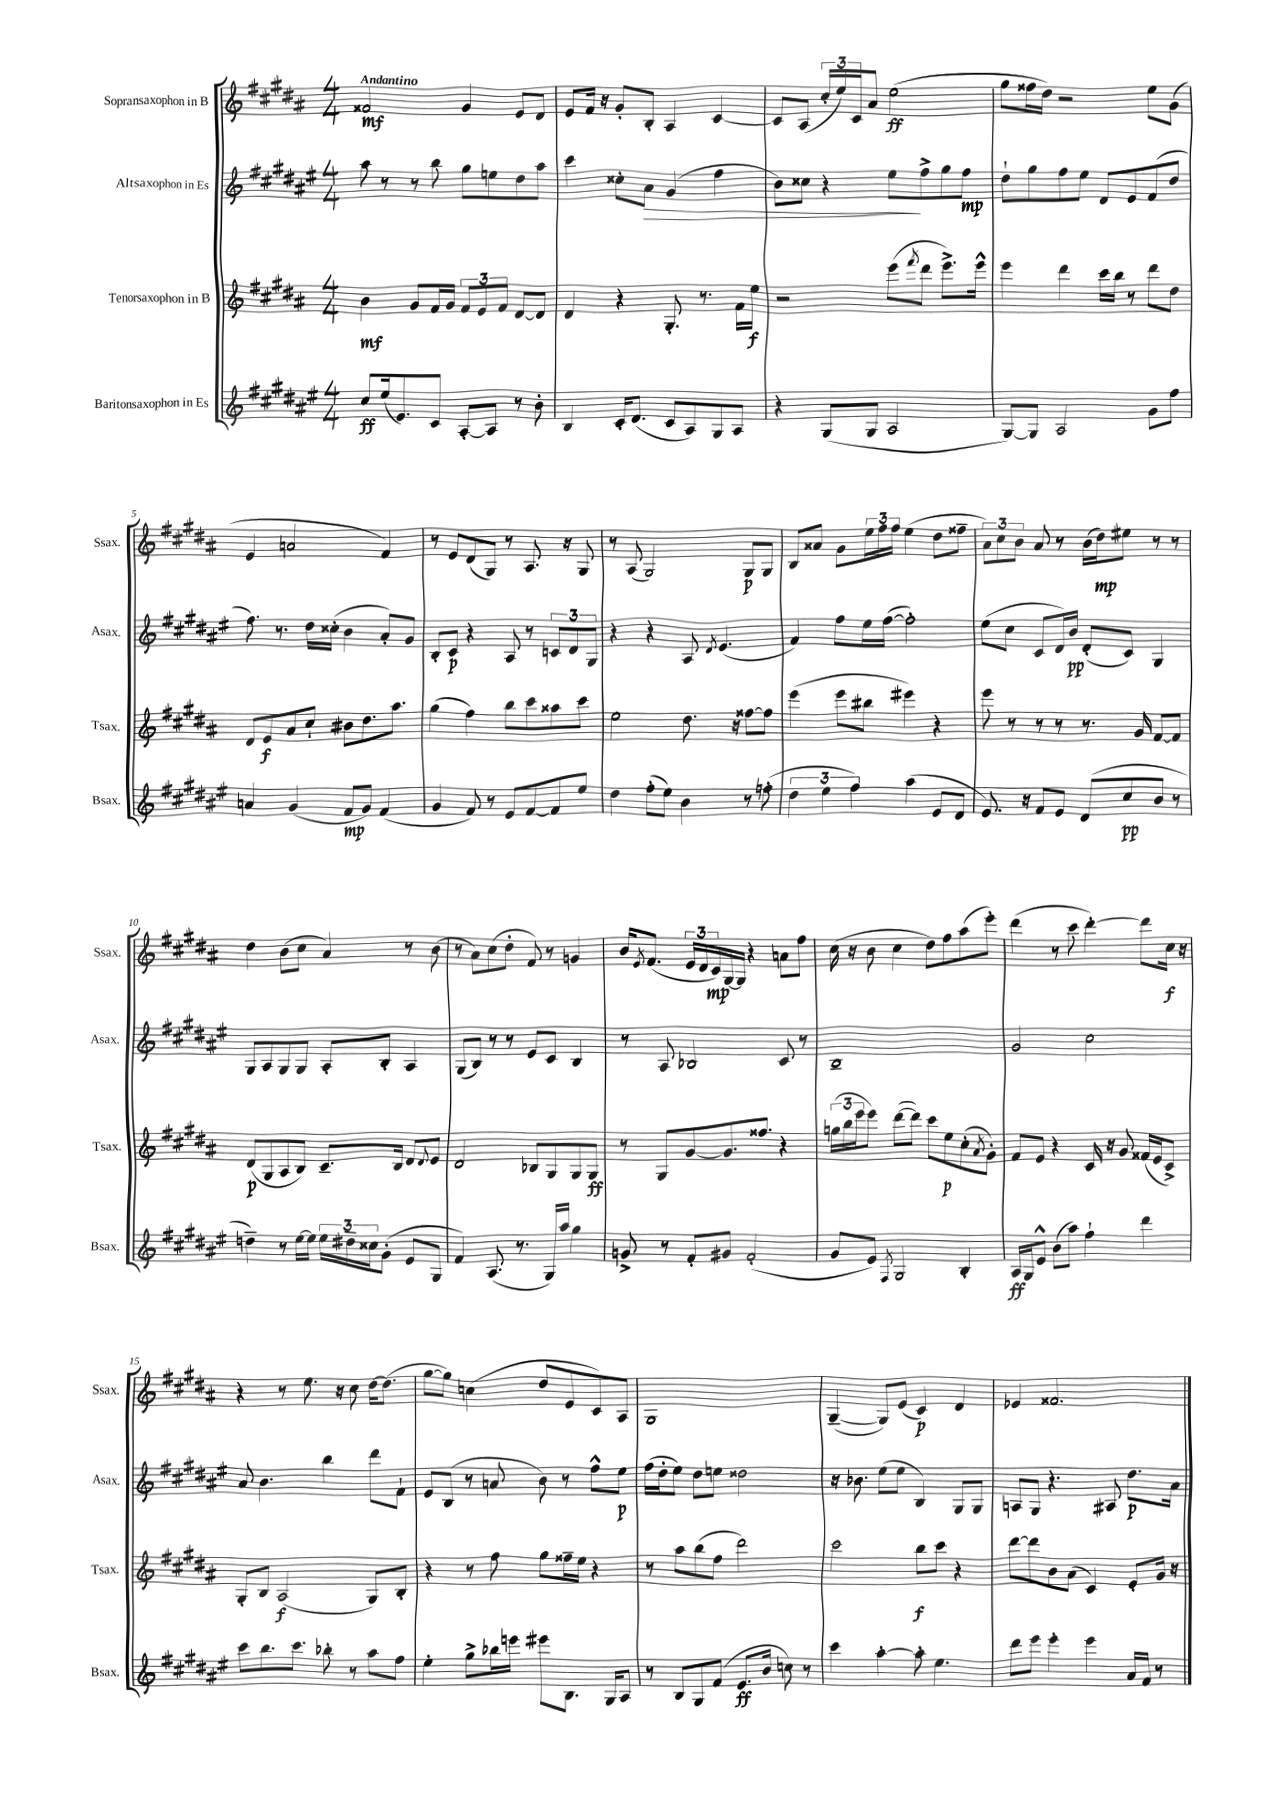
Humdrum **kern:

**kern	**dynam	**kern	**dynam	**kern	**dynam	**kern	**dynam
*part4	*part4	*part3	*part3	*part2	*part2	*part1	*part1
*staff4	*staff4	*staff3	*staff3	*staff2	*staff2	*staff1	*staff1
*I"Baritonsaxophon in Es	*	*I"Tenorsaxophon in B	*	*I"Altsaxophon in Es	*	*I"Sopransaxophon in B	*
*I'Bsax.	*	*I'Tsax.	*	*I'Asax.	*	*I'Ssax.	*
*clefG2	*	*clefG2	*	*clefG2	*	*clefG2	*
*k[f#c#g#d#a#e#]	*	*k[f#c#g#d#a#]	*	*k[f#c#g#d#a#e#]	*	*k[f#c#g#d#a#]	*
*M4/4	*	*M4/4	*	*M4/4	*	*M4/4	*
=1	=1	=1	=1	=1	=1	=1	=1
!	!	!	!	!	!	!LO:TX:a:B:t=Andantino	!
8cc#/L	ff	4b\	mf	8aa#\	.	2f##X/	mf
(16ee#/k	.	.	.	8r	.	.	.
8.e#/)	.	.	.	.	.	.	.
.	.	8g#/L	.	8r	.	.	.
8c#/J	.	16f#/L	.	8bb\	.	.	.
.	.	16g#/JJ	.	.	.	.	.
[8A#'/L	.	12f#/L	.	8gg#\L	.	4g#/	.
.	.	12e/	.	.	.	.	.
8A#/J]	.	.	.	8een\	.	.	.
.	.	12f#/J	.	.	.	.	.
8r	.	[8d#/L	.	8dd#\	.	8e/L	.
8b'\	.	8d#/J]	.	8aa#\J	.	8d#/J	.
=2	=2	=2	=2	=2	=2	=2	=2
4B/	.	4d#/	.	4ccc#\	.	8e/L	.
.	.	.	.	.	.	16f#/Jk	.
.	.	.	.	.	.	16r	.
16c#'/KL	.	4r	.	8cc##X'\L	.	8g#'/L	.
(8.d#/J	.	.	.	.	.	.	.
!	!	!	!	!	!LO:HP:b	!	!
.	.	.	.	8a#\J	>	8B'/J	.
8c#/L	.	8.G#'/	.	(4g#/	.	4A#/	.
8A#/)	.	.	.	.	.	.	.
.	.	8.r	.	.	.	.	.
8G#/	.	.	.	4ff#\	.	[4c#/	.
8A#/J	.	16f#\LL	.	.	.	.	.
.	.	16ee\JJ	f	.	.	.	.
=3	=3	=3	=3	=3	=3	=3	=3
4r	.	2r	.	8b\L)	.	8c#/L]	.
.	.	.	.	8cc##X\J	.	(8A#/J	.
(8G#/L	.	.	.	4r	.	24cc#'/LL	.
.	.	.	.	.	.	24ee/)	.
.	.	.	.	.	.	24c#/J	.
8G#/J	.	.	.	.	.	8a#/J	.
2A#/	.	(8eee\L	.	8ee#\L	.	(2ee\	ff
.	.	8qfff#/	.	.	.	.	.
.	.	8ddd#\J	.	8ff#^\	]	.	.
.	.	8.eee^\L)	.	8gg#\	.	.	.
.	.	.	.	8ff#\J	mp	.	.
.	.	16eee^^\Jk	.	.	.	.	.
=4	=4	=4	=4	=4	=4	=4	=4
[8G#/L)	.	4eee\	.	8dd#`\L	.	8gg#\L	.
8G#/J]	.	.	.	8gg#\	.	16ff##X\L	.
.	.	.	.	.	.	16dd#\JJ)	.
2A#/	.	4ddd#\	.	8ff#\	.	2r	.
.	.	.	.	8ee#\J	.	.	.
.	.	16ccc#\LL	.	8d#/L	.	.	.
.	.	16bb\JJ	.	.	.	.	.
.	.	8r	.	8e#/	.	.	.
8g#\L	.	8ddd#\L	.	(8f#/	.	8ee\L	.
8ff#\J	.	8dd#\J	.	8dd#/J	.	(8g#\J	.
!!LO:LB:g=z
=5	=5	=5	=5	=5	=5	=5	=5
4an/	.	8d#/L	.	8.ff#\)	.	4e/	.
.	.	8e/	f	.	.	.	.
.	.	.	.	8.r	.	.	.
(4g#/	.	8a#/	.	.	.	2an/	.
.	.	8cc#`/J	.	16dd#\LL	.	.	.
.	.	.	.	(16cc##X'\JJ	.	.	.
8f#/L	mp	8b#X\L	.	4b\	.	.	.
8g#/J)	.	8.dd#\	.	.	.	.	.
(4f#/	.	.	.	8a#'/L)	.	4f#/)	.
.	.	8.aa#\J	.	.	.	.	.
.	.	.	.	8g#/J	.	.	.
=6	=6	=6	=6	=6	=6	=6	=6
4g#/	.	(4gg#\	.	8B'/L	.	8r	.
.	.	.	.	8c#/J	p	8e/L	.
8f#/)	.	4ff#\)	.	4r	.	(8d#/	.
8r	.	.	.	.	.	8G#/J)	.
8e#/L	.	8bb\L	.	8A#/	.	8r	.
[8f#/	.	8ccc#\	.	8r	.	8.A#/	.
8f#/]	.	8aa##X\	.	12cn/L	.	.	.
.	.	.	.	.	.	16r	.
.	.	.	.	12d#/	.	.	.
8ee#/J	.	8ccc#\J	.	.	.	8G#/	.
.	.	.	.	12G#/J	.	.	.
=7	=7	=7	=7	=7	=7	=7	=7
4dd#\	.	2ee\	.	4r	.	8r	.
.	.	.	.	.	.	(8A#/	.
(8ff#'\L	.	.	.	4r	.	2G#/)	.
8ee#\J)	.	.	.	.	.	.	.
4b\	.	8.dd#\	.	8A#/	.	.	.
.	.	.	.	8qd#/	.	.	.
.	.	.	.	(4.e#/	.	.	.
.	.	16r	.	.	.	.	.
8r	.	[8ff##X\L	.	.	.	8G#/L	p
(8ffn'\	.	8ff##\J]	.	.	.	8G#/J	.
=8	=8	=8	=8	=8	=8	=8	=8
6dd#\	.	(4eee\	.	4f#/)	.	8B/L	.
.	.	.	.	.	.	8a##X/J	.
6ee#\	.	.	.	.	.	.	.
.	.	8eee\L	.	8ff#\L	.	8g#\L	.
6ff#\)	.	.	.	.	.	.	.
.	.	8bb#X\J	.	16ee#\L	.	24ee\L	.
.	.	.	.	.	.	24ff#\	.
.	.	.	.	([16ff#\JJ	.	.	.
.	.	.	.	.	.	24ff#\JJ	.
(4aa#\	.	4eee#X\)	.	2ff#'\])	.	(4ee\	.
8e#/L	.	4r	.	.	.	8dd#\L	.
8d#/J	.	.	.	.	.	8ff##X~\J	.
=9	=9	=9	=9	=9	=9	=9	=9
8.e#/)	.	8eee\	.	(8ee#\L	.	12a#\L)	.
.	.	.	.	.	.	12cc#\	.
.	.	8r	.	8cc#\J	.	.	.
.	.	.	.	.	.	12b\J	.
16r	.	.	.	.	.	.	.
8f#/L	.	8r	.	8c#/L	.	8a#/	.
8e#/J	.	8r	.	16d#/L)	.	8r	.
.	.	.	.	16b/JJ	pp	.	.
(8d#/L	.	8.r	.	(8d#'/L	.	(16b\LL	.
.	.	.	.	.	.	16dd#\J)	mp
8cc#/	pp	.	.	8c#/J)	.	8ee#X\J	.
.	.	16g#/	.	.	.	.	.
8b/J	.	[8f#/L	.	4G#/	.	8r	.
8r	.	8f#/J]	.	.	.	8r	.
!!LO:LB:g=z
=10	=10	=10	=10	=10	=10	=10	=10
4ddn~\)	.	(8d#/L	p	8G#/L	.	4dd#\	.
.	.	8G#/	.	8A#/	.	.	.
8r	.	8A#/	.	8G#/	.	(8b\L	.
[16ee#\LL	.	8B/J)	.	8G#/J	.	8cc#\J	.
16ee#\JJ]	.	.	.	.	.	.	.
24ee#\LL	.	8.c#~/L	.	8A#'/L	.	4a#/)	.
24dd#X~\	.	.	.	.	.	.	.
24cc##X\J	.	.	.	.	.	.	.
(8g#'\J	.	.	.	8B'/J	.	.	.
.	.	16B/Jk	.	.	.	.	.
8e#/L	.	8d#/L	.	4A#/	.	8r	.
.	.	8qqd#/	.	.	.	.	.
8G#/J	.	8e/J	.	.	.	(8b\	.
=11	=11	=11	=11	=11	=11	=11	=11
4f#/)	.	2d#/	.	(8G#/L	.	8r	.
.	.	.	.	8B/J)	.	8a#\L)	.
(8.A#/	.	.	.	8r	.	(8cc#\	.
.	.	.	.	8r	.	8dd#'\J	.
8.r	.	.	.	.	.	.	.
.	.	8B-X/L	.	8e#/L	.	8f#/)	.
16G#/LL)	.	8G#/	.	8c#/J	.	8r	.
16aa#/JJ	.	.	.	.	.	.	.
4gg#\	.	8G#/	.	4B/	.	4gn/	.
.	.	8G#/J	ff	.	.	.	.
=12	=12	=12	=12	=12	=12	=12	=12
8gn^/	.	8r	.	8r	.	16b/KL	.
.	.	.	.	.	.	8qe/	.
.	.	.	.	.	.	(8.f#/J	.
8r	.	8G#/L	.	8A#/	.	.	.
8f#'/L	.	[8g#/	.	2B-X/	.	24e/LL	.
.	.	.	.	.	.	24d#/	.
.	.	.	.	.	.	24c#/)	mp
8g#X/J	.	8.g#/]	.	.	.	[16G#/	.
.	.	.	.	.	.	16G#/JJ]	.
(2f#'/	.	.	.	.	.	4r	.
.	.	8.ff##X/J	.	.	.	.	.
.	.	4r	.	8c#/	.	8an\L	.
.	.	.	.	8r	.	8ff#\J	.
=13	=13	=13	=13	=13	=13	=13	=13
8g#/L	.	(24ggn\LL	.	1B~	.	(16cc#\	.
.	.	24bb\	.	.	.	.	.
.	.	.	.	.	.	16r	.
.	.	24eee\J	.	.	.	.	.
8e#/J)	.	8eee\J)	.	.	.	8b\	.
8qF#/	.	.	.	.	.	.	.
2G#/	.	([8ddd#\L	.	.	.	4cc#\	.
.	.	8ddd#\J])	.	.	.	.	.
.	.	8ccc#\L	.	.	.	8dd#\L)	.
.	.	8ee\	p	.	.	8ff#\	.
4B'/	.	(8cc#'\	.	.	.	(8aa#\	.
.	.	8qa#/	.	.	.	.	.
.	.	8g#'\J)	.	.	.	8eee'\J)	.
=14	=14	=14	=14	=14	=14	=14	=14
16A#/LL	ff	8f#/L	.	2g#/	.	(4ddd#\	.
16G#/J	.	.	.	.	.	.	.
8e#^^/J	.	8e/J	.	.	.	.	.
(8b\L	.	4r	.	.	.	8r	.
8aa#\J)	.	.	.	.	.	8ccc#\	.
4ff#`\	.	16c#/	.	2cc#\	.	[4ddd#'\)	.
.	.	16r	.	.	.	.	.
.	.	8g#/	.	.	.	.	.
4ddd#\	.	(16f##X/LL	.	.	.	8ddd#\L]	.
.	.	16e/J	.	.	.	.	.
.	.	8c#^/J)	.	.	.	16cc#\Jk	f
.	.	.	.	.	.	16r	.
!!LO:LB:g=z
=15	=15	=15	=15	=15	=15	=15	=15
8ccc#\L	.	8G#'/L	.	8a#/	.	4r	.
8.bb\	.	8B/J	.	4.b\	.	.	.
.	.	(2A#/	f	.	.	8r	.
8.ccc#\J	.	.	.	.	.	.	.
.	.	.	.	.	.	8.ee\	.
8bb-X'\	.	.	.	4bb\	.	.	.
.	.	.	.	.	.	16r	.
8r	.	.	.	.	.	8cc#\	.
8aa#\L	.	8G#/L)	.	8ddd#\L	.	[16dd#\KL	.
.	.	.	.	.	.	(8.dd#\J]	.
8ff#\J	.	8B'/J	.	8f#`\J	.	.	.
=16	=16	=16	=16	=16	=16	=16	=16
4ee#'\	.	4r	.	8e#/L	.	[8gg#\L	.
.	.	.	.	(8B/J	.	8gg#\J])	.
8gg#^\L	.	8r	.	8r	.	(4ccn\	.
16bb-X\L	.	8ff#\	.	8an/	.	.	.
16eeen\JJ	.	.	.	.	.	.	.
8eee#X\L	.	8gg#\L	.	8b\)	.	8dd#/L	.
8.B\J	.	16ff##X~\L	.	8r	.	8e/	.
.	.	16ee\JJ	.	.	.	.	.
.	.	4r	.	8ff#^^\L	.	8c#/)	.
16G#/KL	.	.	.	.	.	.	.
8A#/J	.	.	.	8ee#\J	p	8A#/J	.
=17	=17	=17	=17	=17	=17	=17	=17
8r	.	8r	.	(16ff#\LL	.	1G#	.
.	.	.	.	16dd#'\J	.	.	.
8B/L	.	8aa#\L	.	8ee#\J)	.	.	.
8G#/	.	(8bb\	.	8dd#\L	.	.	.
(8f#/J	.	8ff#\J	.	8een\J	.	.	.
8.e#/L	ff	2ddd#\)	.	2dd##X\	.	.	.
16b/Jk	.	.	.	.	.	.	.
8ccn\)	.	.	.	.	.	.	.
8r	.	.	.	.	.	.	.
=18	=18	=18	=18	=18	=18	=18	=18
4ccc#\	.	2ccc#\	.	16r	.	([4G#~/	.
.	.	.	.	8.b-X\	.	.	.
[4aa#'\	.	.	.	(8ee#\L	.	8G#/L])	.
.	.	.	.	8ee#\J	.	(8e/J	.
8aa#'\]	.	8bb\L	f	4B/)	.	4c#/)	p
4.ee#\	.	8ccc#\J	.	.	.	.	.
.	.	4r	.	8G#/L	.	4d#/	.
.	.	.	.	8G#/J	.	.	.
=19	=19	=19	=19	=19	=19	=19	=19
8ddd#\L	.	[8ddd#\L	.	8An/L	.	4e-X/	.
8eee#\J	.	8ddd#\]	.	8G#/J	.	.	.
4eee#'\	.	8b\	.	4.r	.	2.f##X/	.
.	.	(8a#\J	.	.	.	.	.
4eee#\	.	4c#/)	.	.	.	.	.
.	.	.	.	8A#X/	.	.	.
16a#/LL	.	8e'/L	.	8.dd#\L	p	.	.
16f#/JJ	.	.	.	.	.	.	.
8r	.	16g#/Jk	.	.	.	.	.
.	.	16r	.	16a#\Jk	.	.	.
==	==	==	==	==	==	==	==
*-	*-	*-	*-	*-	*-	*-	*-
